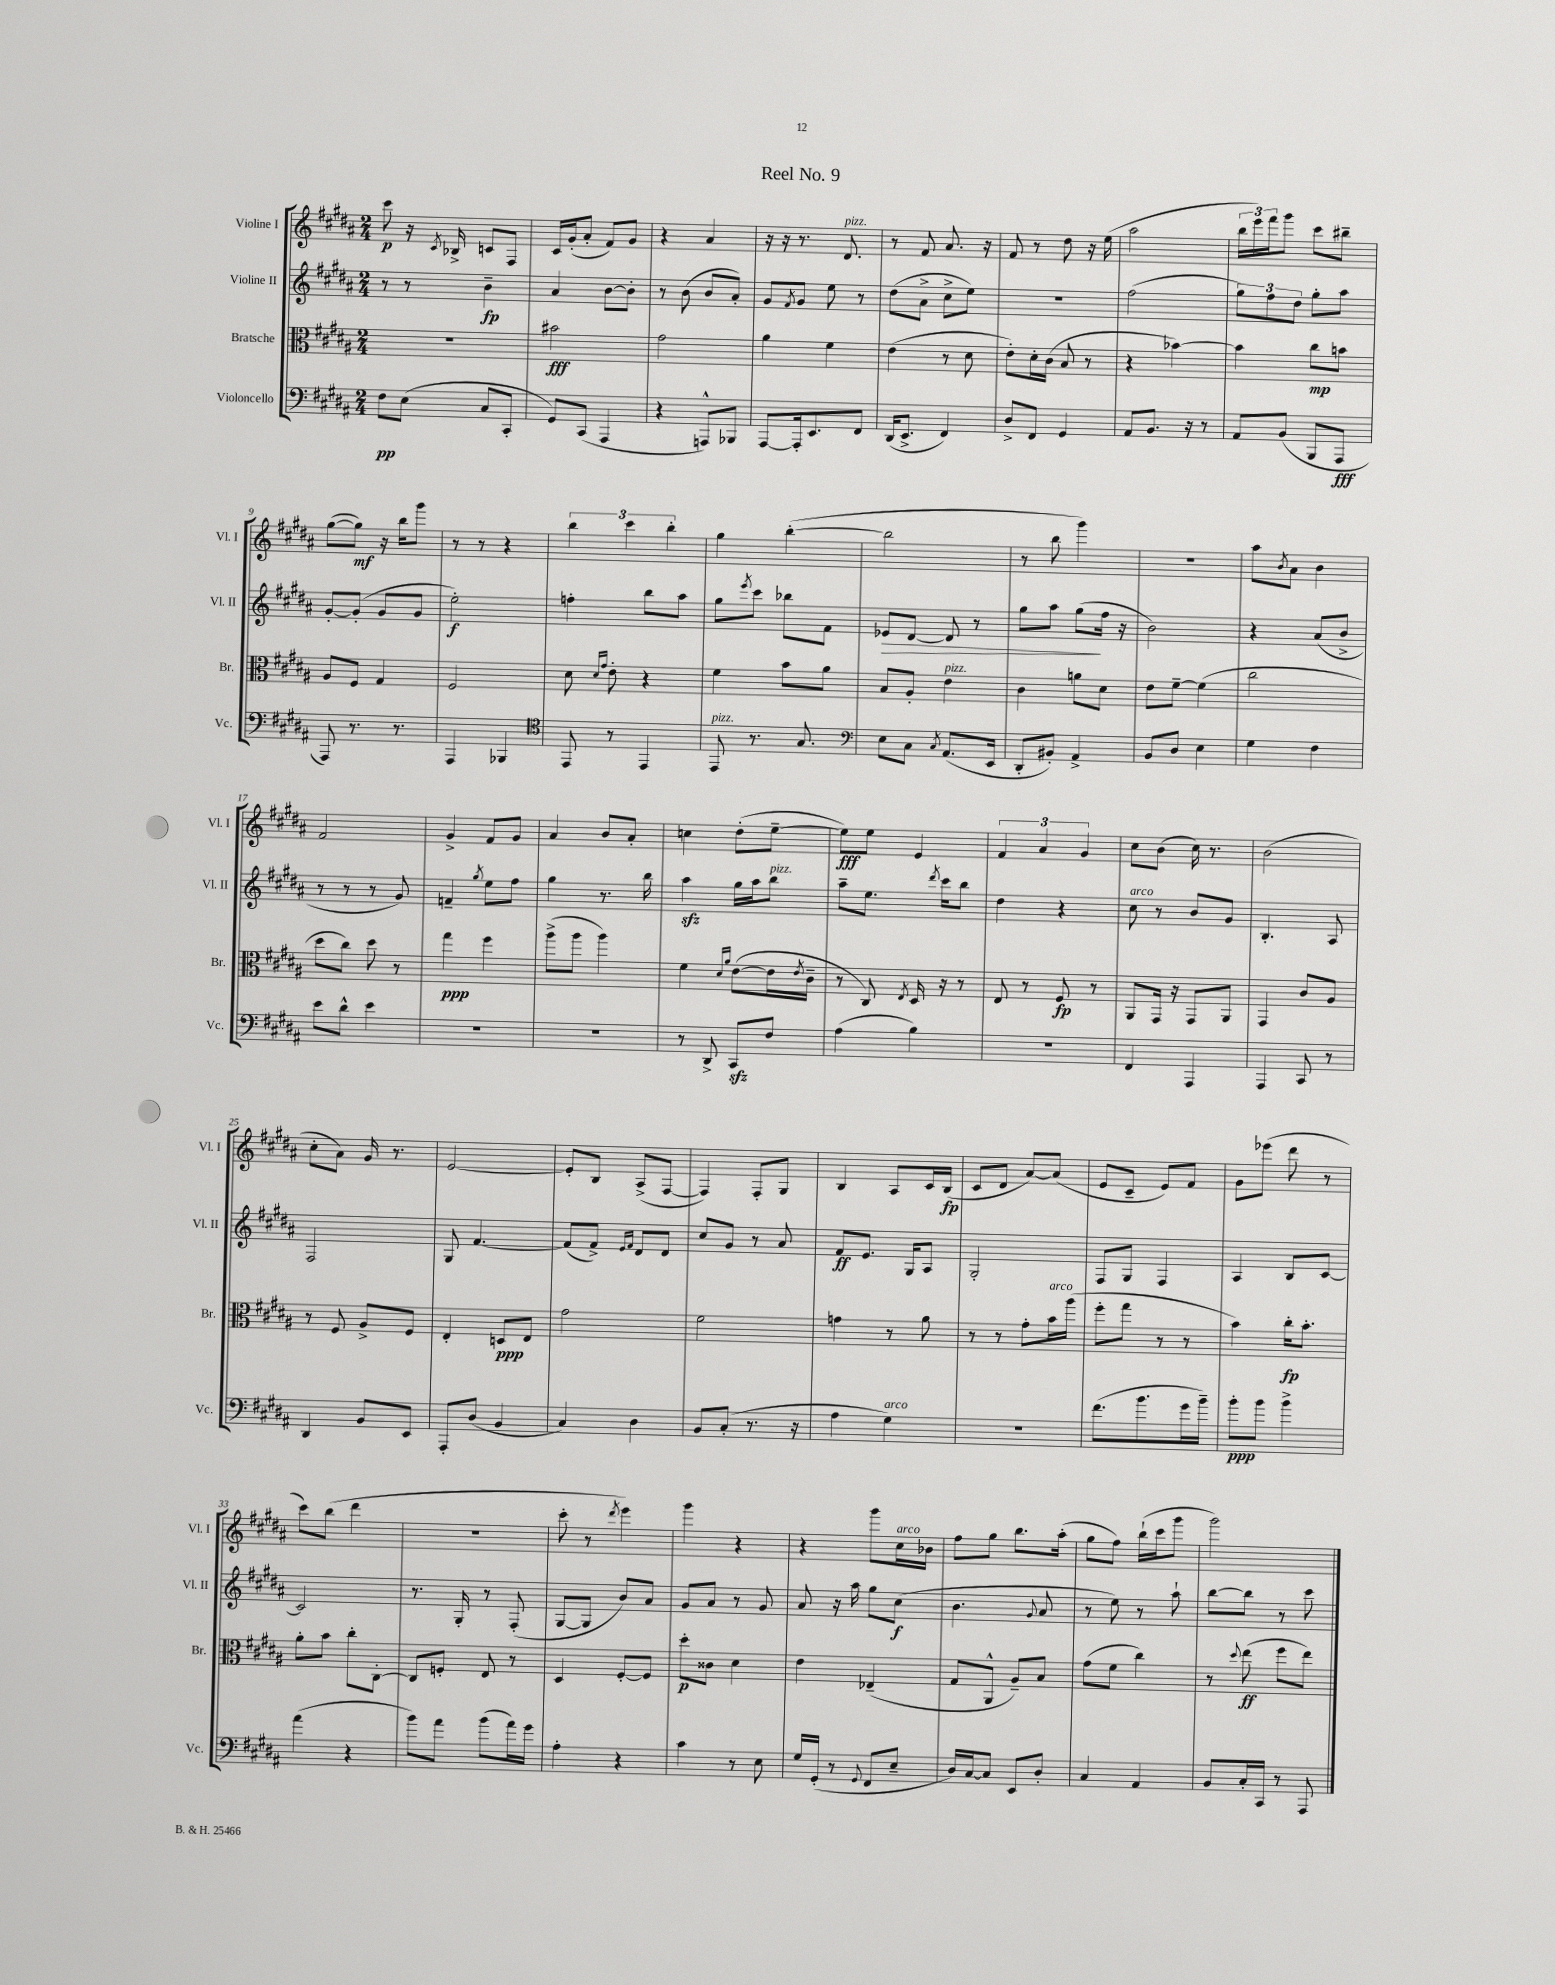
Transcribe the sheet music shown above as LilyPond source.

\header { title = "Reel No. 9" }
<<
\new StaffGroup <<
\new Staff = "s0" \with { instrumentName = "Violine I" shortInstrumentName = "Vl. I" } {
    \clef treble \key b \major \numericTimeSignature \time 2/4
    cis'''8\p r16 \acciaccatura { cis'8 } bes16-> c'8 fis8 |
    cis'16 gis'16-.( ais'8-. fis'8) gis'8 |
    r4 ais'4 |
    r16 r16 r8. dis'8.^\markup { \italic "pizz." } |
    r8 fis'8 ais'8. r16 |
    fis'8 r8 dis''8 r16 e''16( |
    ais''2 |
    \tuplet 3/2 { b''16 e'''16) fis'''16 } gis'''8 cis'''8 bis''8-- |
    gis''8~( gis''8\mf) r16 b''16 gis'''8 |
    r8 r8 r4 |
    \tuplet 3/2 { b''4 cis'''4 b''4-. } |
    gis''4 b''4~-.( |
    b''2 |
    r8 b''8 gis'''4) |
    r2 |
    ais''8 \acciaccatura { b'8 } ais'8 b'4 |
    fis'2 |
    gis'4-> fis'8 gis'8 |
    ais'4 b'8 ais'8-. |
    c''4 dis''8-.( e''8~-- |
    e''8\fff) e''8 e'4 |
    \tuplet 3/2 { fis'4 ais'4 gis'4 } |
    cis''8 b'8( cis''16) r8. |
    b'2( |
    cis''8-. ais'8) gis'16 r8. |
    e'2~ |
    e'8-. b8 ais8->( fis8~ |
    fis4) fis8-. gis8 |
    b4 ais8 cis'16 b16\fp( |
    cis'8 dis'8 ais'8~) ais'8( |
    e'8 cis'8-- e'8) fis'8 |
    gis'8 ees'''8( dis'''8 r8 |
    cis'''8) b''8( dis'''4 |
    R2 |
    cis'''8-. r8 \acciaccatura { dis'''8 } e'''4) |
    gis'''4 r4 |
    r4 gis'''8 cis''16^\markup { \italic "arco" } bes'16 |
    fis''8 gis''8 b''8. ais''16-.( |
    gis''8 fis''8) b''16-!( cis'''16 gis'''8 |
    gis'''2) \bar "|." |
}
\new Staff = "s1" \with { instrumentName = "Violine II" shortInstrumentName = "Vl. II" } {
    \clef treble \key b \major \numericTimeSignature \time 2/4
    r8 r8 b'4--\fp |
    ais'4 b'8~ b'8-. |
    r8 b'8( b'8 ais'8-.) |
    gis'8 \acciaccatura { fis'8 } gis'8 e''8 r8 |
    dis''8( ais'8-> cis''8-> e''8) |
    r2 |
    fis''2( |
    \tuplet 3/2 { gis''8) fis''8 dis''8 } gis''8-. ais''8 |
    gis'8~-. gis'8-.( gis'8 gis'8 |
    e''2-.\f) |
    f''4-. b''8 ais''8 |
    gis''8 \acciaccatura { e'''8 } cis'''8 bes''8 fis'8 |
    ees'8\> dis'8~ dis'8 r8 |
    gis''8 ais''8 gis''8\!( fis''16 r16 |
    b'2) |
    r4 ais'8( b'8-> |
    r8 r8 r8 gis'8) |
    f'4-- \acciaccatura { gis''8 } e''8 fis''8 |
    gis''4 r8. b''16 |
    ais''4\sfz gis''16 ais''16 b''8^\markup { \italic "pizz." } |
    ais''8-- e''8. \acciaccatura { dis'''8 } cis'''16 b''8 |
    dis''4 r4 |
    cis''8^\markup { \italic "arco" } r8 b'8 gis'8 |
    b4.-. ais8 |
    fis2 |
    gis8 fis'4.~ |
    fis'8( fis'8->) \grace { e'16 fis'16 } dis'8 dis'8 |
    cis''8 gis'8 r8 ais'8 |
    fis'8\ff e'8. gis16 ais8 |
    gis2-. |
    fis8 gis8 fis4 |
    ais4 b8 cis'8~ |
    cis'2 |
    r8. gis16-. r8 fis8-.( |
    gis8~ gis8 b'8) ais'8 |
    gis'8 ais'8 r8 gis'8 |
    ais'8 r16 ais''16 gis''8 cis''8\f( |
    b'4. \appoggiatura { gis'8 } ais'8 |
    r8 e''8) r8 ais''8-! |
    b''8~ b''8 r8 cis'''8 \bar "|." |
}
\new Staff = "s2" \with { instrumentName = "Bratsche" shortInstrumentName = "Br." } {
    \clef alto \key b \major \numericTimeSignature \time 2/4
    r2 |
    bis'2\fff |
    gis'2 |
    ais'4 fis'4 |
    e'4( r8 dis'8 |
    e'8-.) dis'16-. cis'16( b8 r8 |
    r4 bes'4~) |
    bes'4 cis''8\mp b'8 |
    ais8 fis8 gis4 |
    fis2 |
    dis'8 \grace { dis'16 gis'16 } e'8-. r4 |
    fis'4 b'8 ais'8 |
    b8 ais8-. e'4^\markup { \italic "pizz." } |
    cis'4 a'8 dis'8 |
    e'8 fis'8~-- fis'4( |
    cis''2 |
    dis''8 cis''8) dis''8 r8 |
    gis''4\ppp fis''4 |
    ais''8->( ais''8 ais''4) |
    fis'4 \grace { dis'16 ais'16 } e'8~( e'16 \acciaccatura { e'8 } cis'16-- |
    r8 cis8) \acciaccatura { e8 } dis16 r16 r8 |
    e8 r8 fis8\fp r8 |
    ais,8 gis,16 r16 gis,8 ais,8 |
    gis,4 cis'8 ais8 |
    r8 fis8 ais8-> fis8 |
    e4-. d8\ppp e8 |
    gis'2 |
    fis'2 |
    g'4 r8 ais'8 |
    r8 r8 gis'8-. b'16^\markup { \italic "arco" } ais''16( |
    fis''8-. gis''8 r8 r8 |
    b'4) cis''16-.\fp b'8.-. |
    ais'8-. b'8 cis''8-. cis8~-. |
    cis8 f8-. e8 r8 |
    dis4 fis8~-. fis8 |
    dis''8-.\p cisis'8 dis'4 |
    e'4 ees4--( |
    gis8 ais,8-^ ais8--) b8 |
    gis'8( fis'8 cis''4) |
    r8 \appoggiatura { dis''8 } e''8\ff( fis''8 e''8) \bar "|." |
}
\new Staff = "s3" \with { instrumentName = "Violoncello" shortInstrumentName = "Vc." } {
    \clef bass \key b \major \numericTimeSignature \time 2/4
    fis8\pp e8( cis8 cis,8-. |
    gis,8) cis,8( ais,,4 |
    r4 a,,8-^) bes,,8 |
    ais,,8~ ais,,16-. e,8. fis,8 |
    dis,16( e,8.-> fis,4) |
    dis8-> fis,8 gis,4 |
    ais,8 b,8. r16 r8 |
    ais,8 b,8( b,,8 ais,,8\fff |
    ais,,8) r8. r8. |
    ais,,4 bes,,4 |
    \clef tenor e,8 r8 e,4 |
    e,8^\markup { \italic "pizz." } r8. gis8. |
    \clef bass e8 cis8 \acciaccatura { cis8 } ais,8.( e,16 |
    dis,8-. bis,8-.) ais,4-> |
    b,8 dis8 e4 |
    gis4 fis4 |
    e'8 dis'8-^ e'4 |
    R2 |
    R2 |
    r8 dis,8-> cis,8\sfz fis8 |
    ais4( b4) |
    R2 |
    fis,4 ais,,4 |
    ais,,4 cis,8 r8 |
    dis,4 b,8 e,8 |
    ais,,8-. dis8( b,4 |
    cis4) dis4 |
    b,8 cis8-.( r8. r16 |
    ais4 gis4^\markup { \italic "arco" }) |
    R2 |
    fis'8.( b'8. gis'16 b'16--) |
    b'8-.\ppp b'8 b'4-> |
    ais'4( r4 |
    b'8) ais'8 b'8( ais'16) gis'16 |
    ais4-. r4 |
    cis'4 r8 e8 |
    gis16 gis,16-.( r8 \appoggiatura { gis,8 } fis,8 e8-- |
    dis16) cis16~ cis8 e,8 dis8-. |
    cis4 ais,4 |
    b,8 cis16-. cis,16 r8 ais,,8 \bar "|." |
}
>>
>>
